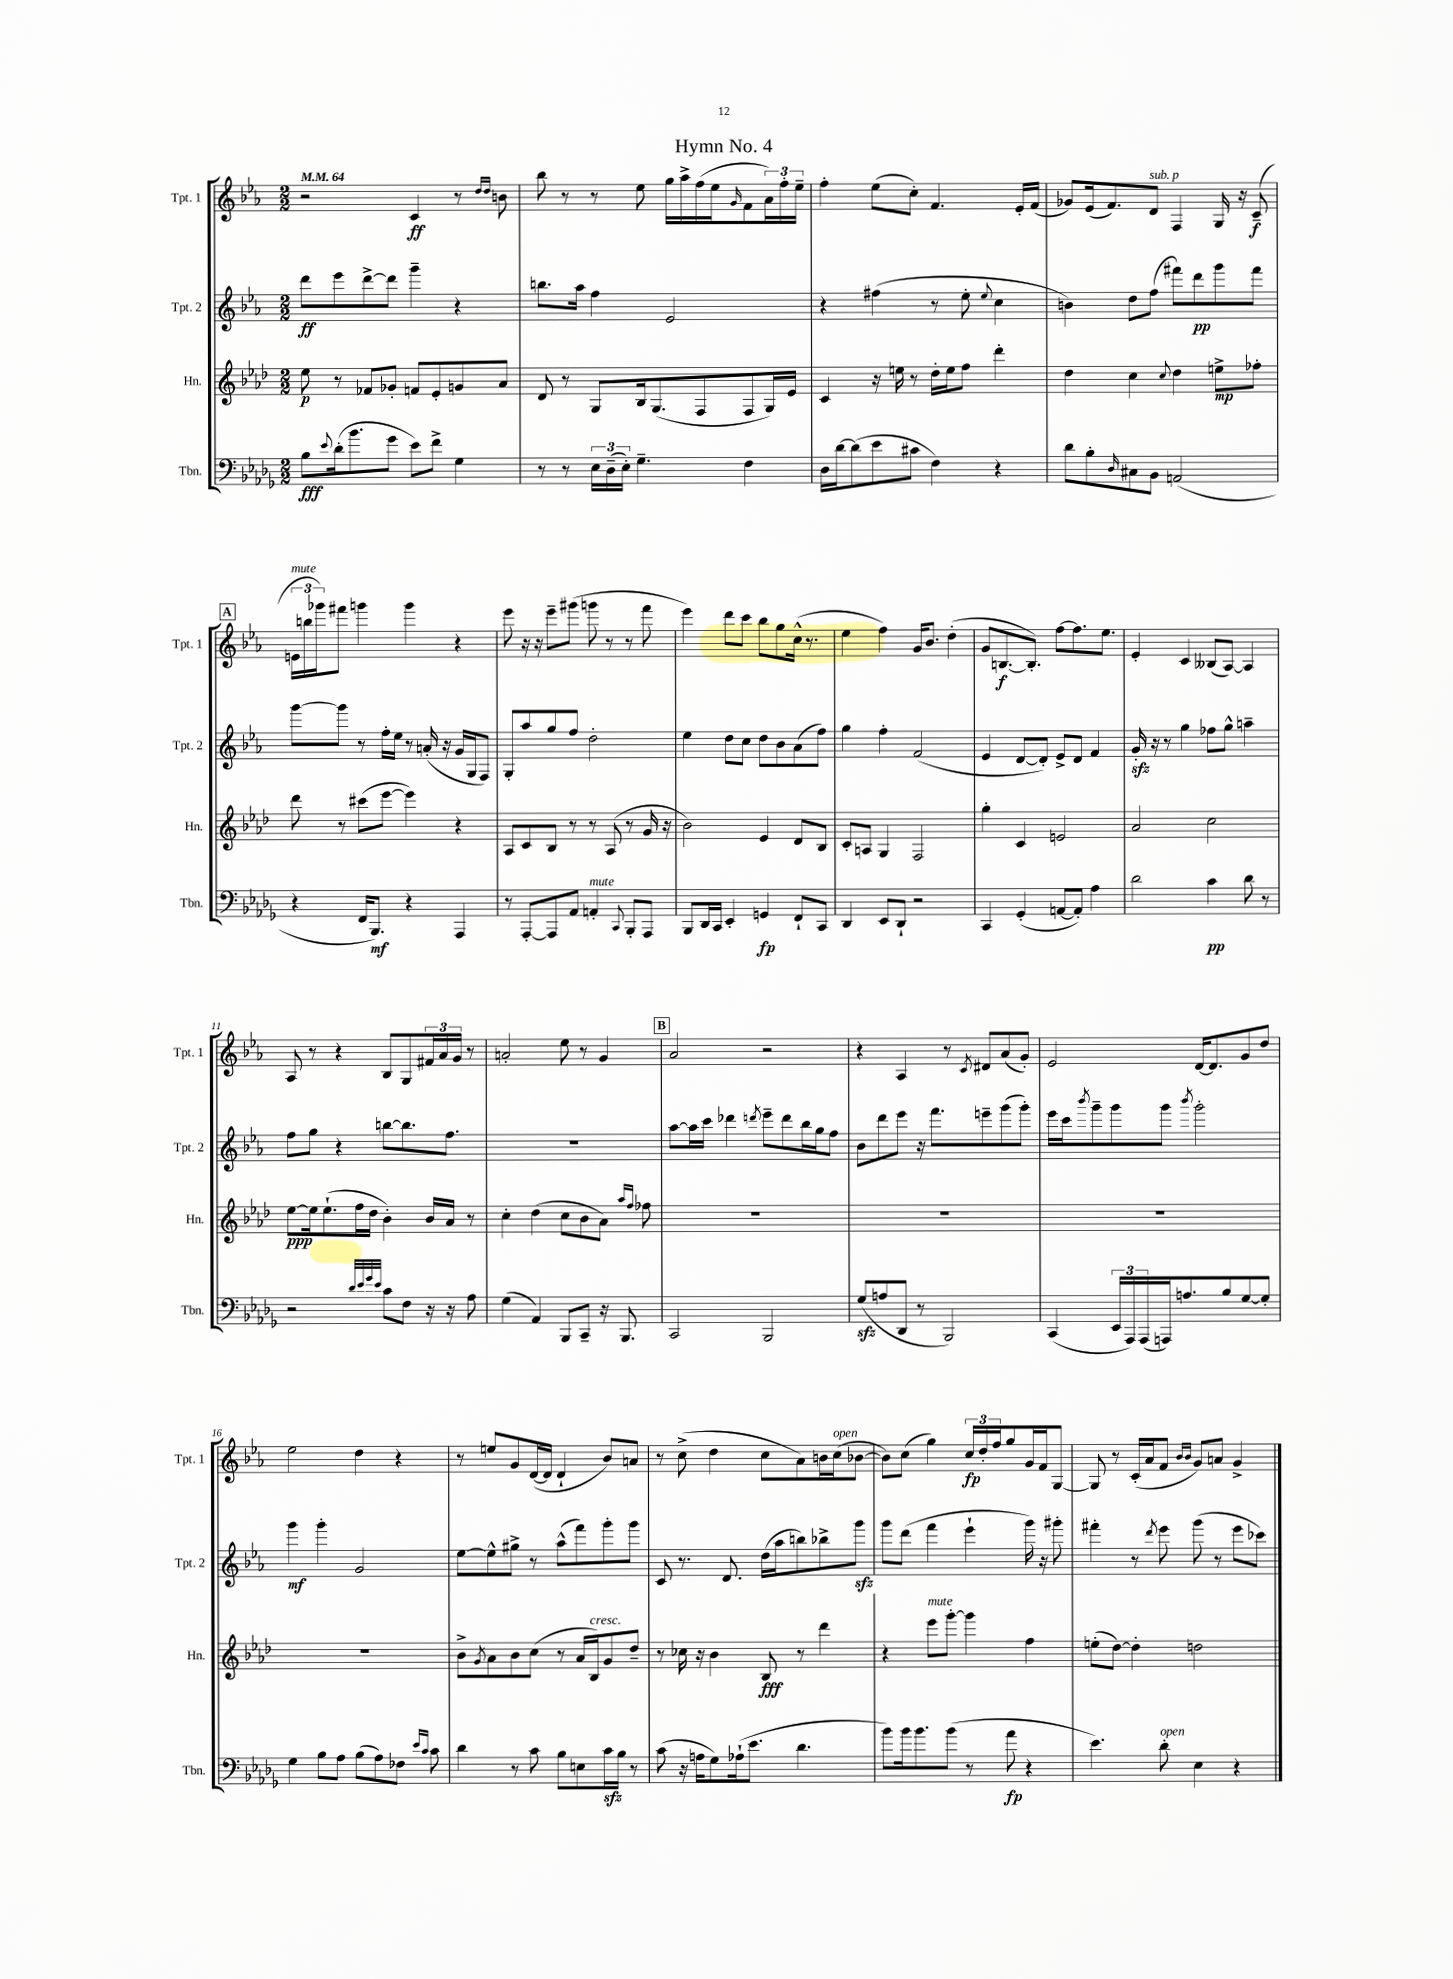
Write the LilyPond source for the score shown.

\header { title = "Hymn No. 4" }
<<
\new StaffGroup <<
\new Staff = "s0" \with { instrumentName = "Tpt. 1" shortInstrumentName = "Tpt. 1" } {
    \clef treble \key ees \major \numericTimeSignature \time 2/2 \tempo 4 = 64
    r2 c'4\ff r8 \grace { d''16 d''16 } b'8 |
    bes''8 r8 r8 ees''8 g''16 aes''16-> f''16( ees''16 \grace { g'16 } f'8 \tuplet 3/2 { aes'16) f''16-. ees''16-- } |
    f''4-. ees''8( c''8-.) f'4. ees'16-. f'16( |
    ges'8) ees'16( f'8.) d'8^\markup { \italic "sub. p" } f4 g16 r16 c'8--\f( |
    \mark \markup { \box "A" } \tuplet 3/2 { e'16^\markup { \italic "mute" } b''16 ges'''16) } fis'''8 g'''4 g'''4 r4 |
    ees'''8 r16 r16 ees'''8-- gis'''8( g'''8 r8 r8 f'''8 |
    ees'''4) d'''8 c'''8 bes''8 g''8 c''16-^( r8. |
    ees''4 f''4) g'16 bes'8. d''4-.( |
    g'8 b8.~\f b8.-.) f''8~ f''8. ees''8. |
    ees'4-. c'4 beses8( aes8~) aes4 |
    aes8 r8 r4 bes8 g8 \tuplet 3/2 { fis'16 aes'16 g'16 } r8 |
    a'2-. ees''8 r8 g'4 |
    \mark \markup { \box "B" } aes'2 r2 |
    r4 aes4 r8 \acciaccatura { c'8 } dis'8 aes'8( g'8-.) |
    ees'2 d'16~ d'8. g'8 d''8 |
    ees''2 d''4 r4 |
    r8 e''8 g'8 d'16~( d'16 d'4-! bes'8) a'8 |
    r8 c''8->( d''4 c''8 aes'8) b'16 c''16^\markup { \italic "open" }( bes'8~ |
    bes'8) c''8( g''4) \tuplet 3/2 { c''16\fp d''16-. f''16 } g''8 g'16 f'16 g8~ |
    g8 r8 c'16-.( aes'16 f'8 \grace { bes'16 bes'16 } g'8) a'8 g'4-> \bar "|." |
}
\new Staff = "s1" \with { instrumentName = "Tpt. 2" shortInstrumentName = "Tpt. 2" } {
    \clef treble \key ees \major \numericTimeSignature \time 2/2
    d'''8\ff ees'''8 d'''8~-> d'''8 g'''4-- r4 |
    b''8. aes''16 f''4 ees'2 |
    r4 fis''4( r8 ees''8-. \appoggiatura { ees''8 } c''4 |
    b'4) d''8 f''8( fis'''8) d'''8\pp g'''8 fis'''8 |
    \mark \markup { \box "A" } g'''8~ g'''8 r8 f''16-. ees''16 r8 a'16-.( r16 g'16 g16 f8) |
    g8-. aes''8 g''8 f''8 d''2-. |
    ees''4 d''8 c''8 d''8 bes'8 aes'8( f''8) |
    g''4 f''4-. f'2( |
    ees'4 d'8~ d'8-.) ees'8-> d'8 f'4 |
    g'16-.\sfz r16 r8 g''4 fes''8 g''8-^ a''4-- |
    f''8 g''8 r4 b''8~ b''8. f''8. |
    R1 |
    \mark \markup { \box "B" } aes''8~ aes''16 c'''16 des'''4 \acciaccatura { d'''8 } ees'''8-- d'''8 bes''16 g''16 f''8 |
    bes'8 d'''8 ees'''8 r16 f'''8. e'''8-- g'''8( g'''8-.) |
    ees'''16 c'''16 \acciaccatura { bes'''8 } g'''8-- g'''8 g'''8 \acciaccatura { bes'''8 } g'''2-. |
    g'''4\mf g'''4-. g'2 |
    ees''8~ ees''8-^ gis''8-> r8 aes''8-^( f'''8) g'''8-. g'''8 |
    c'8 r8. d'8. d''16( aes''16 b''8) bes''8-> g'''8\sfz |
    g'''8 d'''8( f'''4 ees'''4-! g'''16) r16 gis'''8-. |
    fis'''4-. r8 \acciaccatura { d'''8 } ees'''8 g'''8( r8 ees'''8 ces'''8) \bar "|." |
}
\new Staff = "s2" \with { instrumentName = "Hn." shortInstrumentName = "Hn." } {
    \clef treble \key aes \major \numericTimeSignature \time 2/2
    ees''8\p r8 fes'8 ges'8-. f'8 ees'8-. g'8 aes'8 |
    des'8 r8 g8 bes16 g8.( f8 f8 g16) ees'16 |
    c'4 r16 e''16 r8 des''16-. e''16 f''8 des'''4-. |
    des''4 c''4 \appoggiatura { c''8 } des''4 e''8->\mp fes''8-. |
    \mark \markup { \box "A" } des'''8 r8 cis'''8( ees'''8~ ees'''4) r4 |
    aes8 c'8 bes8 r8 r8 aes8( r8 g'16 r16 |
    bes'2) ees'4 des'8 bes8 |
    c'8-. a8 g4 f2 |
    g''4-. c'4 e'2 |
    aes'2 c''2 |
    ees''8~\ppp ees''16 ees''8.-!( f''16 des''16 bes'4-.) bes'16 aes'16 r8 |
    c''4-. des''4( c''8 bes'8 aes'8) \grace { aes''16 f''16 } fes''8 |
    \mark \markup { \box "B" } R1 |
    R1 |
    R1 |
    R1 |
    bes'8-> \acciaccatura { g'8 } aes'8 bes'8 c''8( r8 aes'16 bes16^\markup { \italic "cresc." }) g'8 des''8-- |
    r8 ces''16 r16 bes'4 bes8\fff r8 des'''4 |
    r4 ees'''8^\markup { \italic "mute" } g'''8~-. g'''4 f''4 |
    e''8-.( des''8~) des''4-. d''2 \bar "|." |
}
\new Staff = "s3" \with { instrumentName = "Tbn." shortInstrumentName = "Tbn." } {
    \clef bass \key des \major \numericTimeSignature \time 2/2
    bes8\fff \appoggiatura { ees'8 } des'16-.( bes'8. ges'8 ees'8) f'8-> ges4 |
    r8 r8 \tuplet 3/2 { ees16 des16--( ees16-.) } ges4.-- f4 |
    des16 des'16~ des'8( ees'8 cis'8 f4) r4 |
    des'8 bes8-. \grace { des16 } cis8 bes,8 a,2( |
    \mark \markup { \box "A" } r4 f,16 bes,,8.\mf) r4 aes,,4 |
    r8 aes,,8~-. aes,,8 aes,8 a,4-.^\markup { \italic "mute" } \appoggiatura { c,8 } bes,,8-. aes,,8 |
    bes,,8 des,16 c,16 ees,4-. g,4\fp f,8-! c,8 |
    des,4 ees,8 des,8-! r2 |
    c,4 ges,4-.( a,8~ a,8-.) aes4 |
    des'2 c'4\pp des'8 r8 |
    r2 \grace { des'32 ees'32 ges'32 ees'32 } c'8 f8 r16 r16 aes8 |
    ges4( aes,4) bes,,8 c,8-- r16 bes,,8. |
    \mark \markup { \box "B" } c,2 bes,,2 |
    ges8\sfz( a8 des,8 r8 bes,,2) |
    c,4( \tuplet 3/2 { ees,16 aes,,16) aes,,16( } a,,16) a8. bes8 ges8~ ges8-. |
    ges4 bes8 aes8 bes8( aes8) fes8 \grace { ees'16 c'16 } c'8 |
    des'4 r8 c'8 bes8 e8 c'16\sfz bes16 r8 |
    c'8( r16 a16 ges8) aes16-!( ees'8. des'4. |
    bes'8) bes'16 bes'8. bes'8( r8 aes'8\fp r4 |
    ees'4.) des'8-.^\markup { \italic "open" } ees4 r4 \bar "|." |
}
>>
>>
